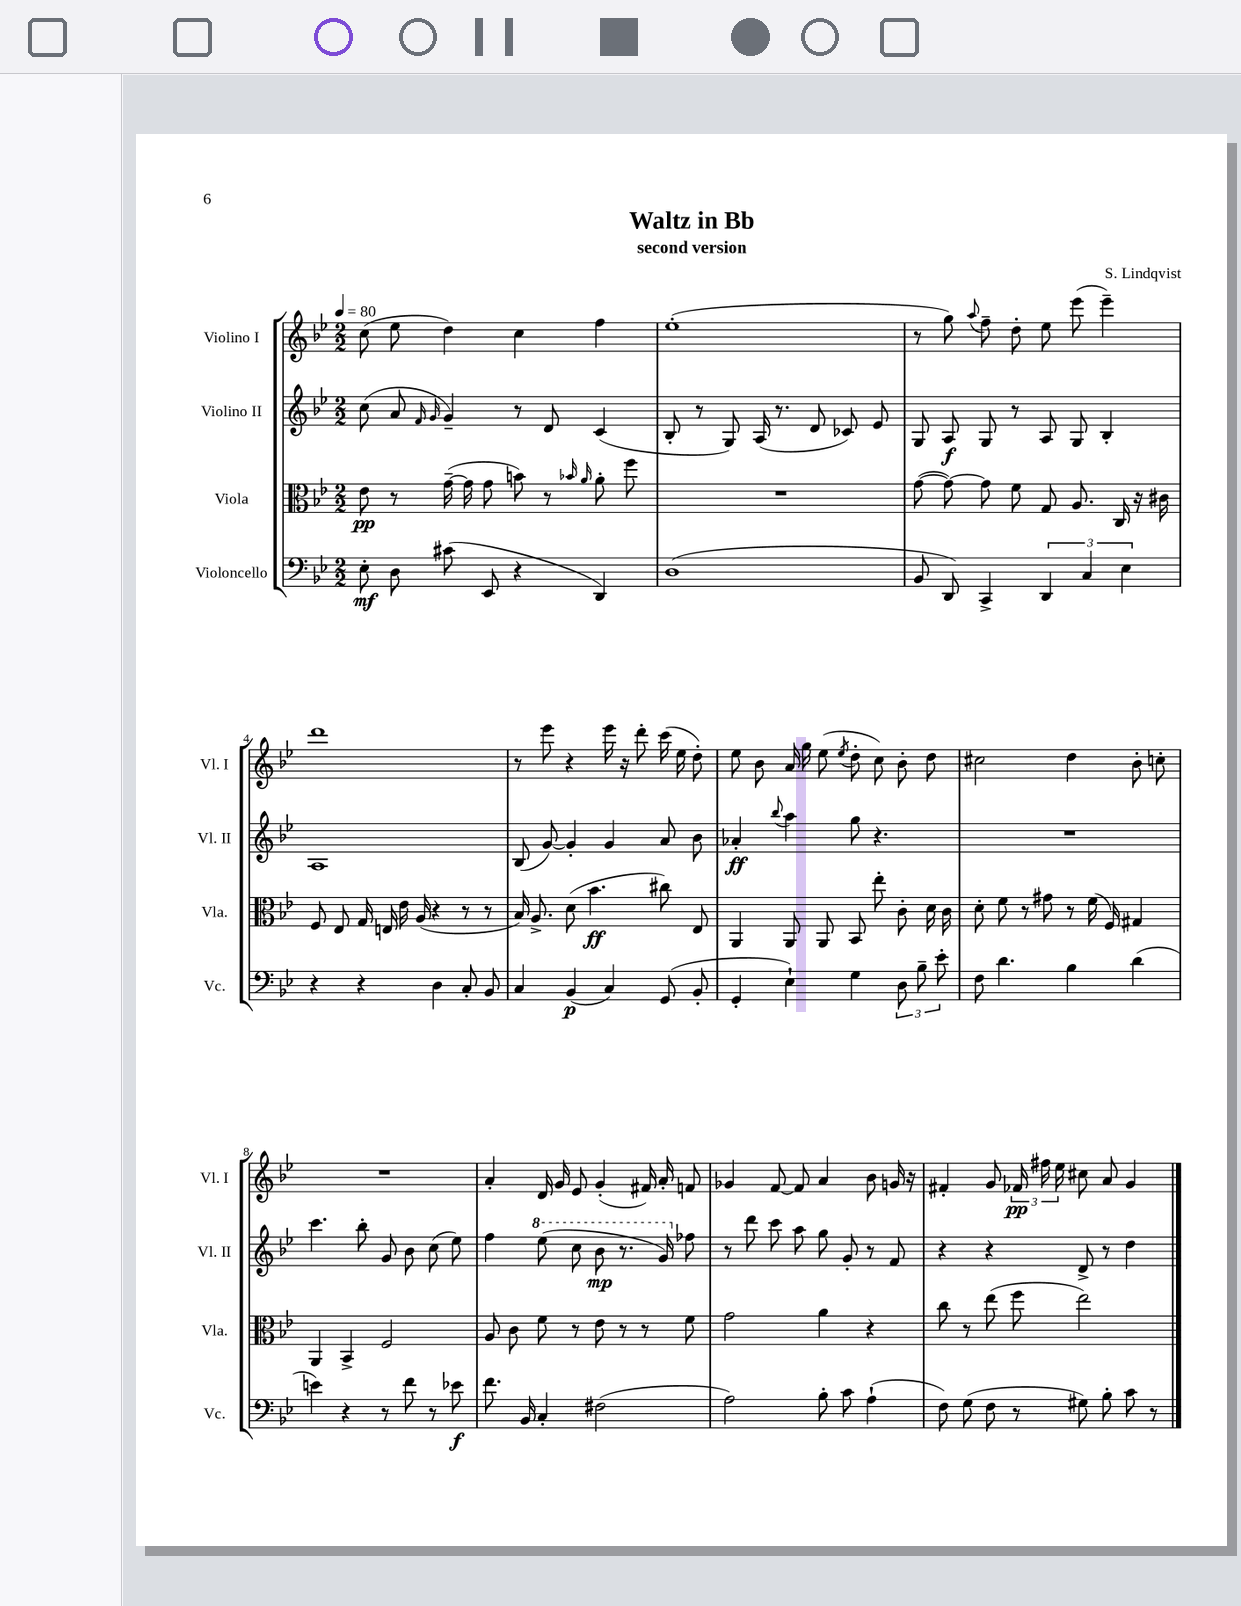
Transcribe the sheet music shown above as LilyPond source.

\header { title = "Waltz in Bb" composer = "S. Lindqvist" subtitle = "second version" }
<<
\new StaffGroup <<
\new Staff = "s0" \with { instrumentName = "Violino I" shortInstrumentName = "Vl. I" } {
    \clef treble \key bes \major \numericTimeSignature \time 2/2 \tempo 4 = 80
    \autoBeamOff c''8( ees''8 d''4) c''4 f''4 |
    ees''1-.( |
    r8 g''8) \appoggiatura { a''8 } f''8-- d''8-. ees''8 ees'''8( ees'''4--) |
    d'''1 |
    r8 ees'''8 r4 ees'''16 r16 d'''8-. c'''16( ees''16 d''8-.) |
    ees''8 bes'8 a'16 g''16 ees''8( \acciaccatura { ees''8 } d''8-. c''8) bes'8-. d''8 |
    cis''2 d''4 bes'8-. c''8-. |
    R1 |
    a'4-. d'16 g'16 ees'8 g'4-.( fis'16) a'16-. f'8 |
    ges'4 f'8~ f'8 a'4 bes'8 g'16 r16 |
    fis'4-. g'8 \tuplet 3/2 { fes'16\pp fis''16 ees''16 } cis''8 a'8 g'4 \bar "|." |
}
\new Staff = "s1" \with { instrumentName = "Violino II" shortInstrumentName = "Vl. II" } {
    \clef treble \key bes \major \numericTimeSignature \time 2/2
    \autoBeamOff c''8( a'8 \grace { f'16 g'16 } g'4--) r8 d'8 c'4( |
    bes8-. r8 g8) a16( r8. d'8 ces'8) ees'8 |
    g8 a8\f g8 r8 a8 g8 bes4-. |
    a1 |
    bes8( g'8~) g'4-. g'4 a'8 bes'8 |
    aes'4-.\ff \appoggiatura { bes''8 } a''4 g''8 r4. |
    R1 |
    c'''4. bes''8-. g'8 bes'8 c''8( ees''8) |
    f''4 \ottava #1 ees'''8( c'''8 bes''8\mp r8. g''16) \ottava #0 fes''8 |
    r8 d'''8 c'''8 a''8 g''8 g'8-. r8 f'8 |
    r4 r4 d'8-> r8 d''4 \bar "|." |
}
\new Staff = "s2" \with { instrumentName = "Viola" shortInstrumentName = "Vla." } {
    \clef alto \key bes \major \numericTimeSignature \time 2/2
    \autoBeamOff ees'8\pp r8 g'16~--( g'16 g'8 b'8) r8 \grace { bes'16 a'16 } a'8-. f''8 |
    R1 |
    g'8~( g'8~) g'8 f'8 g8 a8. c16 r16 cis'16 |
    f8 ees8 g16 e16 ees'16 a16( r4 r8 r8 |
    bes16) a8.-> d'8( bes'4.\ff cis''8) ees8 |
    a,4 a,8 a,8 bes,8 ees''8-. c'8-. d'16 c'16 |
    d'8-. f'8 r8 gis'8 r8 f'16( f16) gis4 |
    a,4 bes,4-> f2 |
    a8 c'8 f'8 r8 ees'8 r8 r8 f'8 |
    g'2 a'4 r4 |
    c''8 r8 ees''8( f''8 ees''2) \bar "|." |
}
\new Staff = "s3" \with { instrumentName = "Violoncello" shortInstrumentName = "Vc." } {
    \clef bass \key bes \major \numericTimeSignature \time 2/2
    \autoBeamOff ees8-.\mf d8 cis'8( ees,8 r4 d,4) |
    d1( |
    bes,8 d,8) c,4-> \tuplet 3/2 { d,4 c4 ees4 } |
    r4 r4 d4 c8-. bes,8 |
    c4 bes,4\p( c4) g,8( bes,8-. |
    g,4-. ees4-!) g4 \tuplet 3/2 { d8 bes8-- ees'8-. } |
    f8 d'4. bes4 d'4( |
    e'4) r4 r8 f'8 r8 ees'8\f |
    f'8. bes,16 c4-. fis2( |
    a2) bes8-. c'8 a4-!( |
    f8) g8( f8 r8 gis8) bes8-. c'8 r8 \bar "|." |
}
>>
>>
